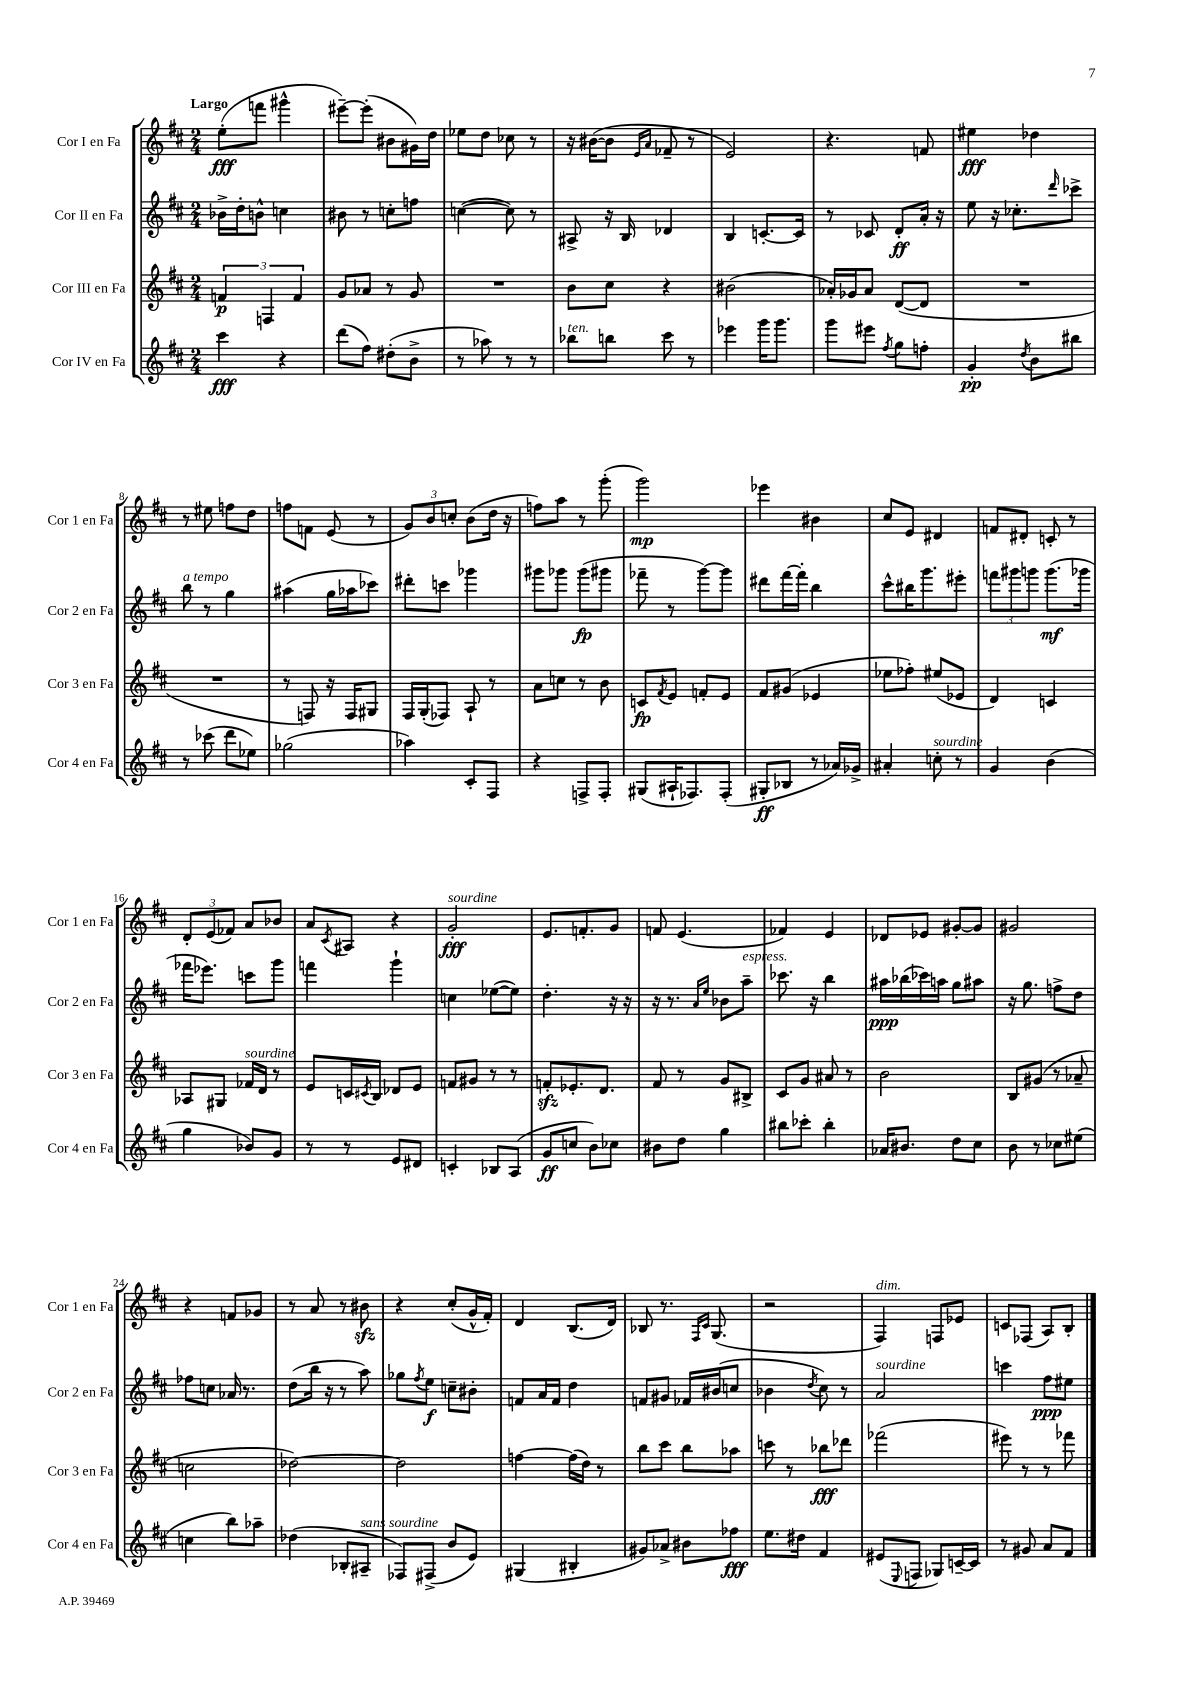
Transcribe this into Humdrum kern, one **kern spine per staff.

**kern	**kern	**kern	**kern
*staff4	*staff3	*staff2	*staff1
*clefG2	*clefG2	*clefG2	*clefG2
*k[f#c#]	*k[f#c#]	*k[f#c#]	*k[f#c#]
*M2/4	*M2/4	*M2/4	*M2/4
4ccc#\	6f/	16b-^\LL	(8ee'\L
.	.	16dd'\J	.
.	.	8b^^\J	8fff\J
.	6F/	.	.
4r	.	4cc\	4ggg#^^\
.	6f/	.	.
=	=	=	=
(8ddd\L	8g/L	8b#\	[8eee#~\L)
8ff#\J)	8a-/J	8r	(8eee#'\]J
(8dd#'\L	8r	8cc'\L	8b#\L
8b^\J	8g/	8ff\J	16g#\L)
.	.	.	16dd\JJ
=	=	=	=
8r	2r	([4cc\	8ee-\L
8aa-\)	.	.	8dd\J
8r	.	8cc\])	8cc-\
8r	.	8r	8r
=	=	=	=
8bb-\L	8b\L	8A#^/	16r
.	.	.	([16b#\LK
8bb\J	8cc#\J	16r	8b#\]J
.	.	16B/	.
.	.	.	16qqe/LL
.	.	.	16qqa/JJ
8ccc#\	4r	4d-/	8f-~/
8r	.	.	8r
=	=	=	=
4eee-\	(2b#\	4B/	2e/)
16ggg\LK	.	[8.c'/L	.
8.ggg\J	.	.	.
.	.	16c/]Jk	.
=	=	=	=
8ggg\L	16a-'/LL)	8r	4.r
.	16g-/J	.	.
8eee#\J	8a-/J	8c-/	.
8qff#/	.	.	.
8gg\L	([8d/L	8d'/L	.
8ff'\J	8d/]J	16a'/Jk	8f/
.	.	16r	.
=	=	=	=
4g'/	2r	8ee\	4ee#\
.	.	16r	.
.	.	8.cc-'\L	.
8qdd/	.	.	.
8b\L	.	.	4dd-\
.	.	16qqddd/	.
8bb#\J	.	8ccc-^\J	.
=	=	=	=
8r	2r	8bb\	8r
(8ccc-\	.	8r	8ee#\
8ddd\L	.	4gg\	8ff\L
8ee-\J)	.	.	8dd\J
=	=	=	=
(2gg-\	8r	(4aa#\	8ff\L
.	8F/)	.	8f\J
.	16r	16gg\LL	(8e/
.	16F/LK	16aa-\J	.
.	8G#/J	8ccc-\J)	8r
=	=	=	=
4aa-\)	16F#/LL	8ddd#'\L	12g/L)
.	(16G'/J	.	.
.	.	.	12b/
.	8F-/J)	8ccc\J	.
.	.	.	12cc'/J
8c#'/L	8A`/	4ggg-\	(8b\L
8F#/J	8r	.	16dd\Jk
.	.	.	16r
=	=	=	=
4r	8a\L	8ggg#\L	8ff\L)
.	8cc\J	8ggg-\J	8aa\J
8F^/L	8r	(8ggg-\L	8r
8F'/J	8b\	8ggg#\J	(8ggg'\
=	=	=	=
(8G#/L	8c/L	8fff-~\	2ggg\)
.	8qf#/	.	.
16A#`/K	8e/J	8r	.
8.F-/)	.	.	.
.	8f'/L	[8ggg\L)	.
(8F-'/J	8e/J	8ggg\]J	.
=	=	=	=
8G#'/L	8f#/L	8ddd#\L	4eee-\
8B-/J	(8g#/J	[16fff#\L	.
.	.	16fff#'\]JJ	.
8r	4e-/	4bb\	4b#\
16a-/LL)	.	.	.
16g-^/JJ	.	.	.
=	=	=	=
4a#'/	8ee-\L	8ccc#^^\L	8cc#/L
.	8ff-'\J)	16bb#\K	8e/J
.	.	8.ggg\	.
8cc'\	(8ee#/L	.	4d#/
8r	8e-/J	8eee#'\J	.
=	=	=	=
4g/	4d/)	12fff\L	8f/L
.	.	12ggg#\	.
.	.	.	8d#'/J
.	.	12ggg\J	.
(4b\	4c/	(8.ggg\L	8c'/
.	.	.	8r
.	.	16ggg-\Jk	.
=	=	=	=
4gg\	8A-/L	16fff-\LK	12d'/L
.	.	8.eee-\J)	.
.	.	.	(12e/
.	8G#/J	.	.
.	.	.	12f-/J)
8b-/L)	16f-/LL	8ccc\L	8a/L
.	16d/JJ	.	.
8g/J	8r	8ggg\J	8b-/J
=	=	=	=
8r	8e/L	4fff\	8a/L
.	.	.	8qc#/
8r	16c/L	.	8A#/J
.	8qc#/	.	.
.	16B/JJ	.	.
8e/L	8d-/L	4ggg`\	4r
8d#/J	8e/J	.	.
=	=	=	=
4c'/	8f/L	4cc\	2g'/
.	8g#/J	.	.
8B-/L	8r	([8ee-\L	.
(8A/J	8r	8ee-\]J)	.
=	=	=	=
8g/L	8f'/L	4.dd'\	8.e/L
8cc/J	8.e-'/	.	.
.	.	.	8.f'/
8b\L)	.	.	.
.	8.d/J	.	.
8cc-\J	.	16r	8g/J
.	.	16r	.
=	=	=	=
8b#\L	8f#/	16r	8f/
.	.	8.r	.
8dd\J	8r	.	(4.e/
.	.	16qqa/LL	.
.	.	16qqee/JJ	.
4gg\	8g/L	8b-\L	.
.	8B#^/J	8aa~\J	.
=	=	=	=
8bb#\L	8c#/L	8.ccc-\	4f-/)
8ccc-'\J	8g/J	.	.
.	.	16r	.
4bb#'\	8a#/	4bb\	4e/
.	8r	.	.
=	=	=	=
16a-/LK	2b\	16aa#\LL	8d-/L
8.b#/J	.	(16bb-\	.
.	.	16ccc-\)	8e-/J
.	.	16aa\JJ	.
8dd\L	.	8gg\L	[8g#'/L
8cc#\J	.	8aa#\J	8g#/]J
=	=	=	=
8b\	8B/L	16r	2g#/
.	.	8.gg\	.
8r	(8g#/J	.	.
8cc-\L	8r	8ff^\L	.
(8ee#\J	8a-~/	8dd\J	.
=	=	=	=
4cc\	2cc\	8ff-\L	4r
.	.	8cc\J	.
8bb\L)	.	16a-/	8f/L
.	.	8.r	.
8aa-~\J	.	.	8g-/J
=	=	=	=
(4dd-\	[2dd-\)	(8dd\L	8r
.	.	16bb\Jk	8a/
.	.	16r	.
8B-'/L	.	8r	8r
8A#~/J	.	8aa\)	8b#\
=	=	=	=
8F-/L)	2dd-\]	8gg-\L	4r
.	.	8qff#/	.
(8F#^/J	.	8ee\J	.
8b/L	.	8cc~\L	(8cc#'/L
8e/J)	.	8b#'\J	16g^^/L
.	.	.	16f#'/JJ)
=	=	=	=
(4G#/	[4ff\	8f/L	4d/
.	.	16a/L	.
.	.	16f/JJ	.
4B#'/	(16ff\]LL	4dd\	(8.B/L
.	16dd\JJ)	.	.
.	8r	.	.
.	.	.	16d/Jk)
=	=	=	=
8g#/L)	8bb\L	8f/L	8B-/
8a-^/J	8ccc#\J	8g#/J	8.r
8b#\L	8bb\L	16f-/LL	.
.	.	.	16qqF#/LL
.	.	.	16qqc#/JJ
.	.	(16b#/J	(8.G/
8ff-\J	8aa-\J	8cc/J	.
=	=	=	=
8.ee\L	8ccc\	4b-\	2r
.	8r	.	.
16dd#\Jk	.	.	.
.	.	8qdd/	.
4f#/	8bb-\L	8cc#\)	.
.	8ddd-\J	8r	.
=	=	=	=
(8e#/L	(2fff-\	2a/	4F#/)
8qqE/	.	.	.
8F/J	.	.	.
8G-/L)	.	.	8F/L
[16c~/L	.	.	8e-/J
16c/]JJ	.	.	.
=	=	=	=
8r	8eee#\)	4ccc\	8c/L
8g#/	8r	.	(8F-/J
8a/L	8r	8ff#\L	8A/L)
8f#/J	8fff-\	8ee#\J	8B'/J
==	==	==	==
*-	*-	*-	*-
